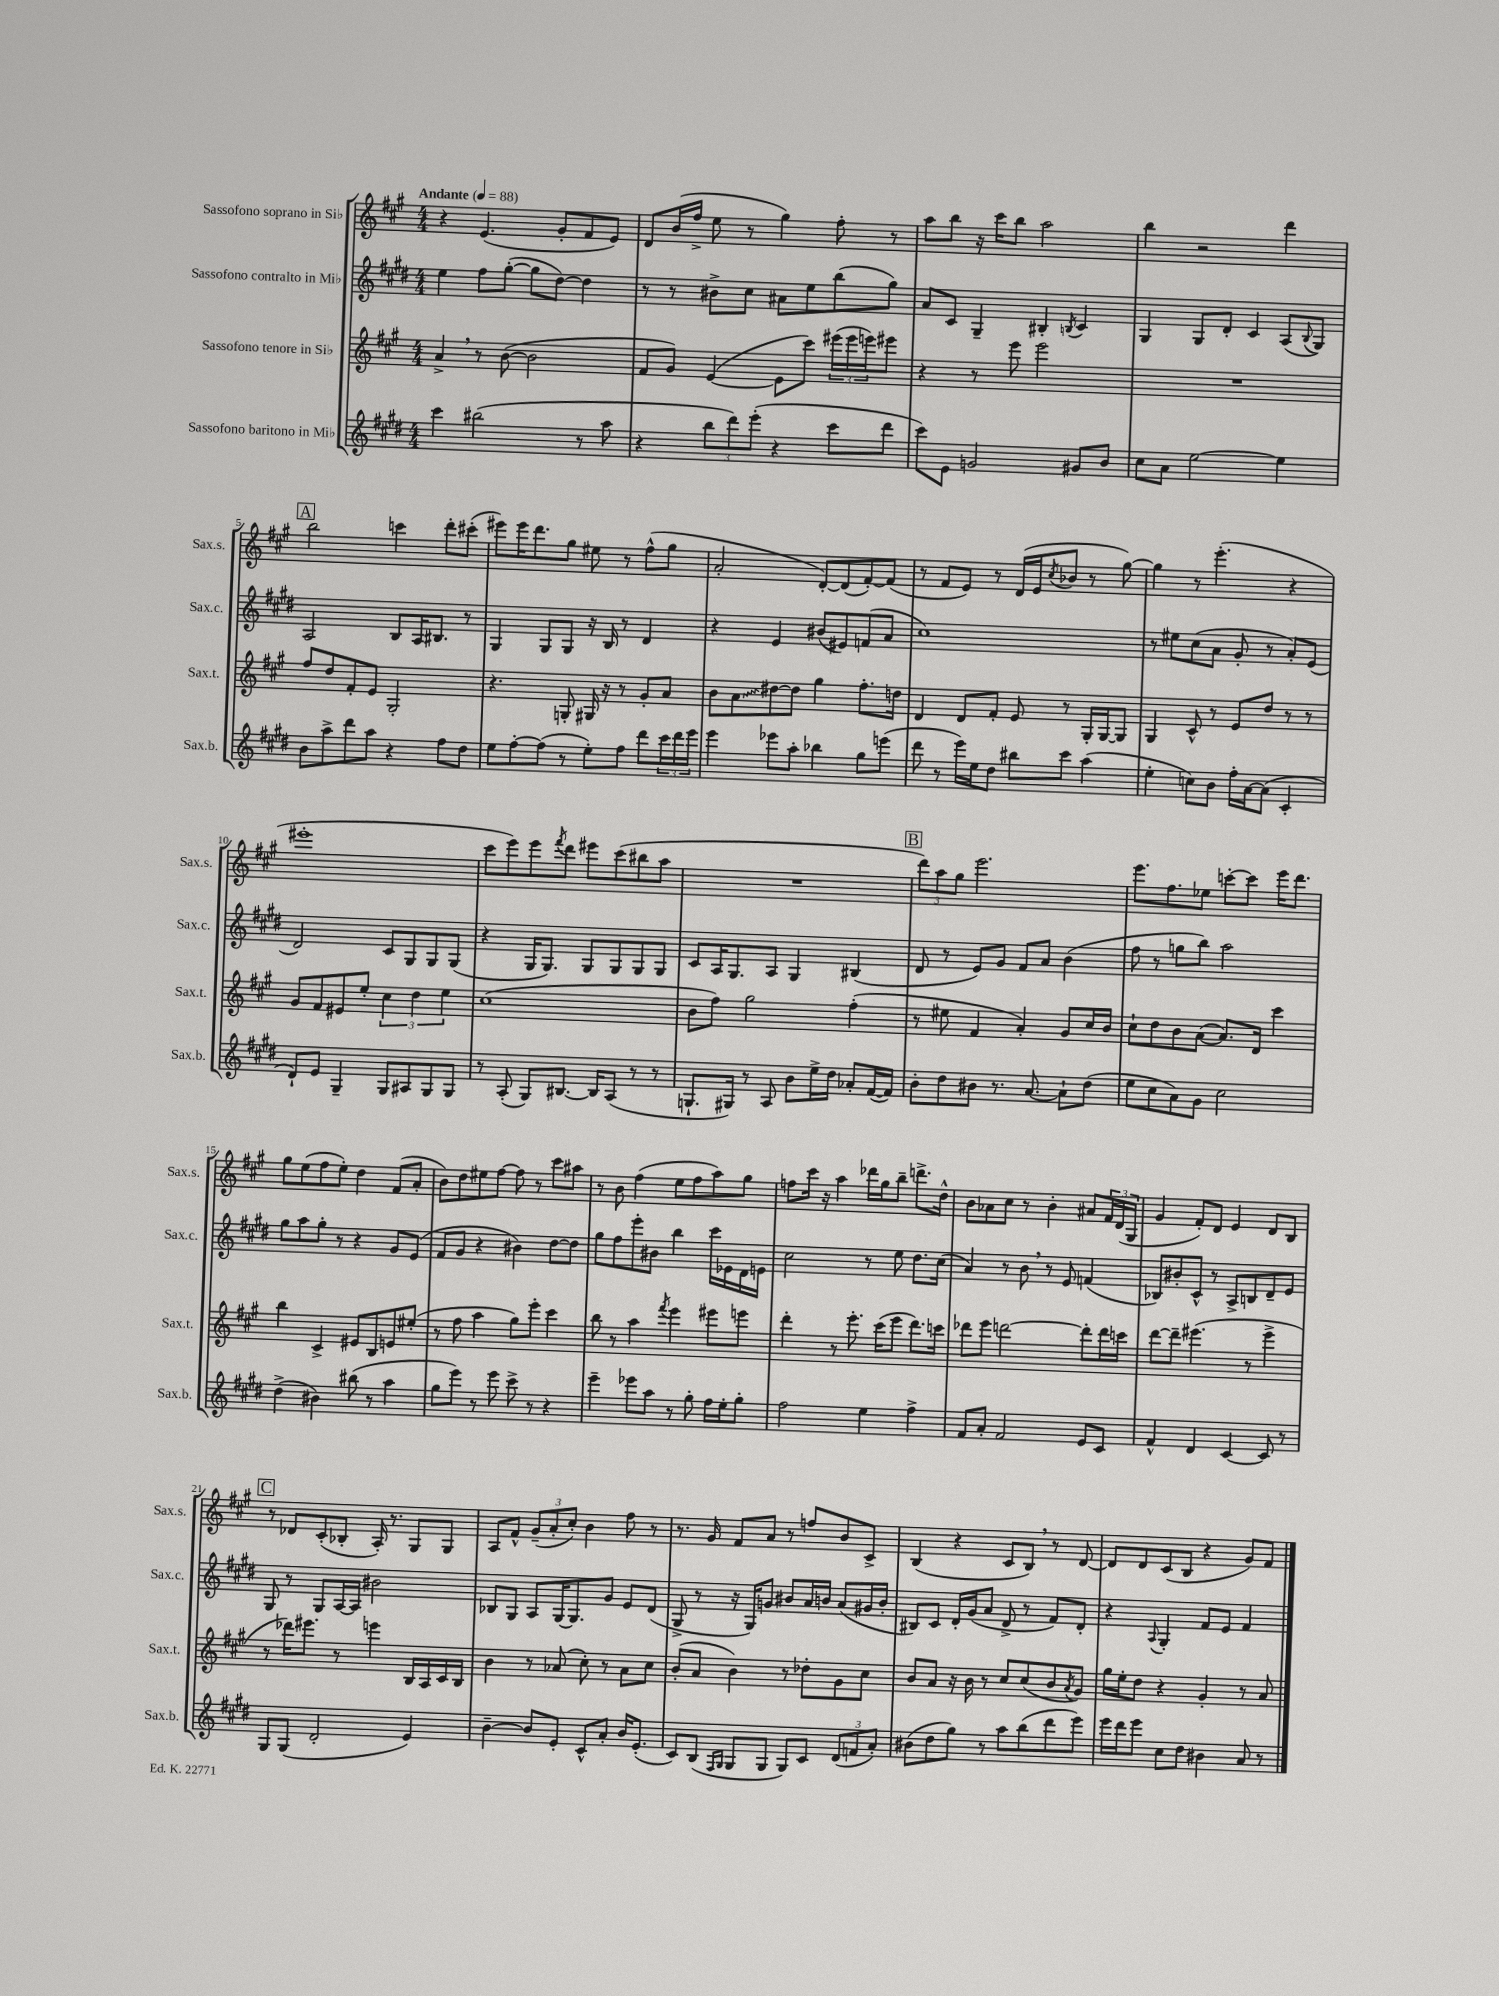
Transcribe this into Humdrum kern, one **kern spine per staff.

**kern	**kern	**kern	**kern
*staff4	*staff3	*staff2	*staff1
*clefG2	*clefG2	*clefG2	*clefG2
*k[f#c#g#d#]	*k[f#c#g#]	*k[f#c#g#d#]	*k[f#c#g#]
*M4/4	*M4/4	*M4/4	*M4/4
*MM88	*MM88	*MM88	*MM88
4ccc#\	4a^/	4ee\	4r
(2bb#\	8r	8ff#\L	(4.e/
.	([8b\	([8gg#'\J	.
.	2b\]	8gg#\]L	.
.	.	[8dd#\J)	8g#'/L
8r	.	4dd#\]	8f#/
8aa\	.	.	8e/J)
=	=	=	=
4r	8f#/L	8r	8d/L
.	8g#/J)	8r	(16b/L
.	.	.	16ff#^/JJ
12bb\L	([4e/	8b#^\L	8ee\
12ddd#\)	.	.	.
.	.	8cc#\J	8r
(12eee'\J	.	.	.
4r	8e\]L	8a#\L	4gg#\)
.	8ccc#\J)	8ee\	.
8ccc#\L	(24eee#\LL	(8bb\	8ff#'\
.	24eee#\	.	.
.	24eee\J)	.	.
8ddd#\J	8eee#\J	8gg#\J)	8r
=	=	=	=
8ccc#\L)	4r	8a/L	8aa\L
8e\J	.	8c#/J	8bb\J
2g/	8r	4G#~/	16r
.	.	.	16ccc#\LK
.	8eee\	.	8bb\J
.	2eee\	4B#'/	2aa\
.	.	8qB/	.
8g#/L	.	4c#/	.
8b/J	.	.	.
=	=	=	=
8cc#\L	1r	4G#/	4bb\
8a\J	.	.	.
[2ee\	.	8G#/L	2r
.	.	8d#'/J	.
.	.	4c#/	.
4ee\]	.	(8A/L	4ddd\
.	.	8qqB/	.
.	.	8G#/J)	.
=	=	=	=
8b\L	8ff#/L	2A/	2bb\
8aa^\	8dd/	.	.
8ddd#\	8f#'/	.	.
8aa\J	8e/J	.	.
4r	2G#'/	8B/L	4ccc\
.	.	16A/K	.
.	.	8.B#/J	.
8ff#\L	.	.	8ddd'\L
8dd#\J	.	8r	(8ccc#'\J
=	=	=	=
8ee\L	4.r	4G#/	8eee#\L)
[8ff#'\	.	.	16eee#\K
.	.	.	8.ddd\
(8ff#\]J	.	8G#/L	.
8r	8G'/	8G#/J	8gg#\J
8ee'\L)	16G#/	16r	8ee#\
.	16r	16B/	.
8ff#\J	8r	8r	8r
8ddd#\L	8g#'/L	4d#/	(8ff#^^\L
24ccc#\L	8a/J	.	8gg#\J
24ddd#\	.	.	.
24eee\JJ	.	.	.
=	=	=	=
4eee\	8b\L	4r	2a'/
.	8a\	.	.
8eee-\L	[8dd#\	4e/	.
8aa'\J	8dd#\]J	.	.
4bb-\	4gg#\	(8b#/L	[8d'/L)
.	.	8e#/)	(8d/]
8gg#\L	8.ff#'\L	(8f/	[8f#'/)
(8eee\J	.	8a/J	(8f#/]J
.	16dd\Jk	.	.
=	=	=	=
8ddd#\	4d/	1cc#)	8r
8r	.	.	8f#/L
16eee\LL)	8d/L	.	8e/J)
16ee\J	.	.	.
8dd#\J	8f#'/J	.	8r
8bb#\L	8e/	.	(16d/LL
.	.	.	16e/J
.	.	.	8qcc#/
8ccc#\J	8r	.	8b-/J
(4aa\	16G#'/LL	.	8r
.	[16G#/J	.	.
.	8G#/]J	.	[8gg#\)
=	=	=	=
4ee'\	4G#/	8r	4gg#\]
.	.	8ee#\L	.
8cc\L)	8c#^^/	(8cc#\	8r
8b\J	8r	8a\J	(4.eee'\
16ff#'\LL	8e/L	8g#'/	.
[16a\J	.	.	.
(8a\]J	8dd/J	8r	.
4c#'/	8r	8a'/L)	4r
.	8r	(8e/J	.
=	=	=	=
8d#`/L)	8g#/L	2d#/)	1eee#'
8e/J	8f#/	.	.
4G#~/	8e#/	.	.
.	8ee'/J	.	.
8G#/L	6cc#\	8c#/L	.
8A#/	.	8G#/	.
.	6dd\	.	.
8G#/	.	8G#/	.
.	6ee\	.	.
8G#/J	.	(8G#/J	.
=	=	=	=
8r	(1cc#	4r	8ccc#\L
(8A'/	.	.	8eee\)
8G#/L)	.	16G#/LK	8eee\
.	.	8.G#/J)	.
.	.	.	8qfff#/
[8.B#/J	.	.	8ddd\J
.	.	8G#/L	8eee#\L
16B#/]LK	.	.	.
(8A/J	.	8G#/	(8ccc#\
8r	.	8G#/	8bb#\
8r	.	8G#/J	8aa\J
=	=	=	=
8.G`/L	8b\L	8c#/L	1r
.	8ff#\J)	16A/K	.
16G#/Jk)	.	8.G#/	.
8r	2gg#\	.	.
8A/	.	8A/J	.
8b\L	.	4G#/	.
16ee^\L	.	.	.
16dd#\JJ	.	.	.
8a-'/L	(4ff#'\	(4B#/	.
([16f#/L	.	.	.
16f#/]JJ)	.	.	.
=	=	=	=
8b'\L	8r	8d#/	12ddd\L)
.	.	.	12aa\
8dd#\	8ee#\	8r	.
.	.	.	12gg#\J
8b#\J	4f#/	8e/L)	2.eee\
8.r	.	8g#/J	.
.	4a'/)	8f#/L	.
[8.a/	.	.	.
.	.	8a/J	.
8a`\]L	8g#/L	(4b\	.
(8dd#\J	16cc#/L	.	.
.	16b/JJ	.	.
=	=	=	=
8ee\L	8cc#`\L	8ff#\	8.eee\L
8cc#\	8dd\	8r	.
.	.	.	8.ff#\
8a\)	8b\	8gg\L	.
8g#\J	([8a\J	8bb\J)	8ee-\J
2cc#\	8.a/]L)	2aa\	[8ccc'\L
.	.	.	8ccc\]J
.	16d/Jk	.	.
.	4ccc#\	.	16eee\LK
.	.	.	8.ddd\J
=	=	=	=
(4dd#^\	4bb\	8gg#\L	8gg#\L
.	.	8aa\	(8ee\
4b#\)	4c#^/	8gg#'\J	8ff#\
.	.	8r	8ee'\J)
(8bb#\	8e#/L	4r	4dd\
8r	8B/	.	.
4aa\	8e/	8g#/L	(8f#/L
.	(8ee#'/J	(8e/J	8a'/J
=	=	=	=
8gg#\L	8r	8f#/L	8b\L)
8eee\J)	8ff#\	8g#/J	8dd\
8r	4aa\	4r	8ee#\
8eee\	.	.	[8ff#\J
8ccc#^\	8gg#\L)	4b#\)	8ff#\]
8r	8eee'\J	.	8r
4r	4ccc#\	[8dd#\L	8ccc#\L
.	.	8dd#\]J	8aa#\J
=	=	=	=
4eee~\	8bb\	8gg#\L	8r
.	8r	8ff#\	8b\
8eee-\L	4aa\	8eee'\	(4ff#\
8aa\J	.	8b#\J	.
.	8qfff#/	.	.
8r	4eee\	4bb\	8ee\L
8gg#'\	.	.	8ff#\
16ff#\LL	8eee#\L	16ccc#\LL	8aa\)
16ee'\J	.	16e-\	.
8gg#'\J	8eee\J	16d#\	8gg#\J
.	.	16e\JJ	.
=	=	=	=
2ff#\	4ddd'\	2cc#\	8ff\L
.	.	.	16ccc#\Jk
.	.	.	16r
.	8r	.	4aa\
.	8.eee'\	.	.
4ee\	.	8r	16ddd-\LL
.	(16ccc#\LK	.	16gg#\J
.	8eee\J	8ee\	8bb~\J
4ff#^\	8.ddd\L)	8.dd#\L	8.ddd^\L
.	16ccc\Jk	(16cc#\Jk	16dd^^\Jk
=	=	=	=
8f#/L	8ddd-\L	4a/)	8b\L
8a'/J	8eee\J	.	8a-\
2f#/	[2ddd\	8r	8cc#\J
.	.	8b\	8r
.	.	8r	4b'\
.	.	8e/	.
8e/L	8ddd'\]L	(4f/	8a#/L
8c#/J	16ddd\L	.	24f#/L
.	.	.	(24d/
.	16ccc\JJ	.	.
.	.	.	24G#/JJ
=	=	=	=
4f#^^/	[8ddd\L	8B-/L)	4g#/
.	8ddd~\]J	8b#'/	.
4d#/	(4.eee#\	8c#^^/J	8f#'/L)
.	.	8r	8d/J
[4c#/	.	8A^/L	4e/
.	8r	8B/	.
8c#/]	4eee#^\	8d#~/	8d/L
8r	.	8e/J	8B/J
=	=	=	=
8G#/L	8r	8G#/	8r
(8G#/J	16ddd-\LK)	8r	8d-/L
.	8.eee#\J	.	.
2d#'/	.	8G#/L	(8c#'/
.	8r	[16A/L	8B-'/J
.	.	16A/]JJ	.
.	4eee\	2b#\	16A'/)
.	.	.	8.r
4e/)	16B/LL	.	8G#/L
.	16A/	.	.
.	16c#/	.	8G#/J
.	16B/JJ	.	.
=	=	=	=
[4b~\	4b\	8B-/L	8A/L
.	.	8G#/J	8f#^^/J
8b/]L	8r	8A/L	(12g#~/L
.	.	.	12a'/
8e'/J	(8a-/	[16G#/K	.
.	.	.	12cc#'/J)
.	.	8.G#/]	.
8c#^^/L	8cc#'\)	.	4b\
8a'/J	8r	8g#/J	.
16b/LK	8a-\L	8e/L	8ff#\
(8.e'/J	.	.	.
.	8cc#\J	(8d#/J	8r
=	=	=	=
8c#/L)	(8b'/L	8G#^/	8.r
(8B/J	8a/J	8r	.
.	.	.	16g#/
16qqF#/LL	.	.	.
16qqG#/JJ	.	.	.
8G#/L	4b\)	16r	8f#/L
.	.	16G#/LK)	.
8G#/J	.	8g/J	8a/J
8G#/L)	8r	8b#/L	8r
8c#/J	8dd-'\L	16a/L	8ff/L
.	.	16b/JJ	.
(12d#/L	8g#\	(8a/L	8b/
12f/	.	.	.
.	8cc#\J	16g#/L	8c#^/J
12a'/J)	.	.	.
.	.	16b'/JJ	.
=	=	=	=
(8b#\L	8b/L	8B#/L)	(4B/
8dd#\	8a/J	8c#/J	.
8gg#\J)	16r	16d#'/LL	4r
.	16b\	(16g#/J	.
8r	8r	8a/J	.
8aa\L	8cc#/L	8d#^/	8c#/L
(8bb\	(8cc#/	8r	8B/J)
8ddd#\	8b/	8f#/L)	8r
.	8qa/	.	.
8eee\J)	8g#/J)	8d#'/J	[8d/
=	=	=	=
16eee\LL	16gg#\LL	4r	8d/]L
16ddd#\J	16ee'\J	.	.
8eee\J	8dd\J	.	8d/
.	.	8qqA/	.
8cc#\L	4r	4G#'/	(8c#/
8dd#\J	.	.	8B/J
4b#\	4g#'/	8f#/L	4r
.	.	8e/J	.
8a/	8r	4f#/	8g#/L)
8r	8a/	.	8f#/J
==	==	==	==
*-	*-	*-	*-
